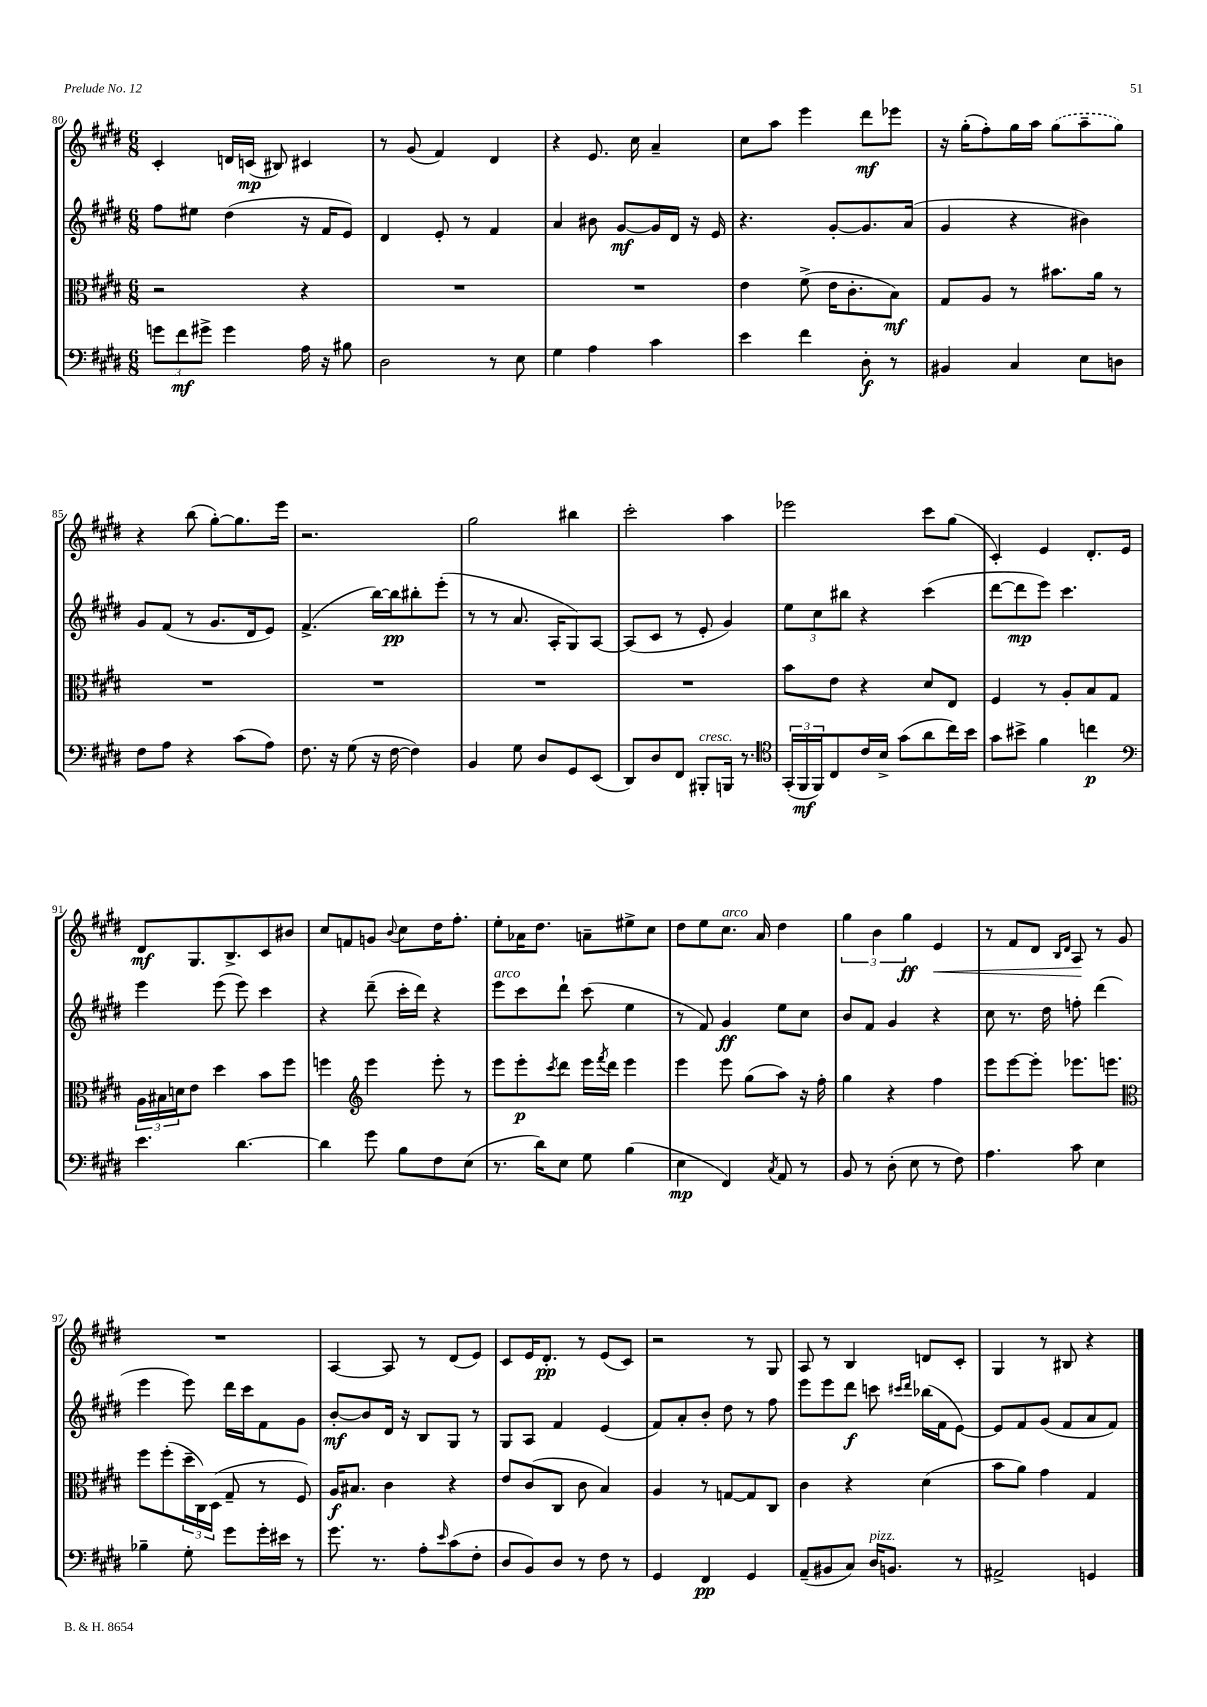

**kern	**kern	**kern	**kern
*staff4	*staff3	*staff2	*staff1
*clefF4	*clefC3	*clefG2	*clefG2
*k[f#c#g#d#]	*k[f#c#g#d#]	*k[f#c#g#d#]	*k[f#c#g#d#]
*M6/8	*M6/8	*M6/8	*M6/8
12g\L	2r	8ff#\L	4c#'/
12f#\	.	.	.
.	.	8ee#\J	.
12g#^\J	.	.	.
4g#\	.	(4dd#\	16d/LL
.	.	.	(16c/JJ
.	.	.	8B#/)
16A\	4r	16r	4c#/
16r	.	16f#/LK	.
8B#\	.	8e/J)	.
=	=	=	=
2D#\	2.r	4d#/	8r
.	.	.	(8g#/
.	.	8e'/	4f#/)
.	.	8r	.
8r	.	4f#/	4d#/
8E\	.	.	.
=	=	=	=
4G#\	2.r	4a/	4r
4A\	.	8b#\	8.e/
.	.	[8g#/L	.
.	.	.	16cc#\
4c#\	.	16g#/]L	4a~/
.	.	16d#/JJ	.
.	.	16r	.
.	.	16e/	.
=	=	=	=
4e\	4e\	4.r	8cc#\L
.	.	.	8aa\J
4f#\	(8f#^\	.	4eee\
.	16e\LK	[8g#'/L	.
.	8.c#'\	.	.
8D#'\	.	8.g#/]	8ddd#\L
8r	8B\J)	.	8eee-\J
.	.	(16a/Jk	.
=	=	=	=
4BB#/	8G#/L	4g#/	16r
.	.	.	(16gg#'\LK
.	8A/J	.	8ff#'\)
4C#/	8r	4r	16gg#\L
.	.	.	16aa\JJ
.	8.b#\L	.	(8gg#\L
8E\L	.	4b#\)	8aa~\
.	16a\Jk	.	.
8D\J	8r	.	8gg#\J)
=	=	=	=
8F#\L	2.r	8g#/L	4r
8A\J	.	(8f#/J	.
4r	.	8r	(8bb\
.	.	8.g#/L	[8gg#'\L)
(8c#\L	.	.	8.gg#\]
.	.	16d#/k	.
8A\J)	.	8e/J)	.
.	.	.	16eee\Jk
=	=	=	=
8.F#\	2.r	(4.f#^/	2.r
16r	.	.	.
(8G#\	.	.	.
16r	.	[16bb\LL)	.
[16F#\	.	16bb\]J	.
4F#\])	.	8bb#'\	.
.	.	(8eee'\J	.
=	=	=	=
4BB/	2.r	8r	2gg#\
.	.	8r	.
8G#\	.	8.a/	.
8D#/L	.	.	.
.	.	16A'/LK	.
8GG#/	.	8G#/)	4bb#\
(8EE/J	.	[8A/J	.
=	=	=	=
8DD#/L)	2.r	(8A/]L	2ccc#'\
8D#/	.	8c#/J	.
8FF#/J	.	8r	.
8BBB#'/L	.	8e'/	.
16BBB/Jk	.	4g#/)	4aa\
8.r	.	.	.
=	=	=	=
*clefC4	*	*	*
(24GG#'/LL	8b\L	12ee\L	2eee-\
24FF#/	.	.	.
24FF#/J)	.	12cc#\	.
8C#/	8e\J	.	.
.	.	12bb#\J	.
16c#/L	4r	4r	.
16B^/JJ	.	.	.
(8g#\L	.	.	.
8a\	8d#/L	(4ccc#\	8ccc#\L
16cc#\L)	8E/J	.	(8gg#\J
16b\JJ	.	.	.
=	=	=	=
8g#\L	4F#/	[8ddd#\L	4c#'/)
8b#^\J	.	8ddd#\]	.
4f#\	8r	8eee\J)	4e/
.	8A'/L	4.ccc#\	.
4cc\	8B/	.	8.d#'/L
.	8G#/J	.	.
.	.	.	16e/Jk
=	=	=	=
*clefF4	*	*	*
4.e\	24A\LL	4eee\	8d#/L
.	24B#\	.	.
.	24d\J	.	.
.	8e\J	.	8.G#/
.	4dd#\	(8eee\	.
.	.	.	8.B^/
[4.d#\	.	8eee\)	.
.	8b\L	4ccc#\	8c#/
.	8ff#\J	.	8b#/J
=	=	=	=
4d#\]	4ff\	4r	8cc#/L
.	.	.	8f/
*	*clefG2	*	*
8g#\	4eee\	(8ddd#~\	8g/J
.	.	.	8qqb/
8B\L	.	16ccc#'\LL	8cc#\L
.	.	16ddd#\JJ)	.
8F#\	8eee'\	4r	16dd#\K
.	.	.	8.ff#'\J
(8E\J	8r	.	.
=	=	=	=
8.r	8eee\L	8eee\L	8ee'\L
.	8eee'\	8ccc#\	16a-\K
16d#\LK)	.	.	8.dd#\J
.	8qccc#/	.	.
8E\J	8ddd#\J	8ddd#`\J	.
8G#\	16eee\LL	(8ccc#\	8a~\L
.	8qfff#/	.	.
.	16ddd#\JJ	.	.
(4B\	4eee\	4ee\	8ee#^\
.	.	.	8cc#\J
=	=	=	=
4E\	4eee\	8r	8dd#\L
.	.	8f#/)	8ee\
4FF#/)	8eee\	4g#/	8.cc#\J
.	(8gg#\L	.	.
.	.	.	16a/
8qC#/	.	.	.
8AA/	8aa\J)	8ee\L	4dd#\
8r	16r	8cc#\J	.
.	16ff#'\	.	.
=	=	=	=
8BB/	4gg#\	8b/L	6gg#\
8r	.	8f#/J	.
.	.	.	6b\
(8D#'\	4r	4g#/	.
.	.	.	6gg#\
8E\	.	.	.
8r	4ff#\	4r	4e/
8F#\)	.	.	.
=	=	=	=
4.A\	8eee\L	8cc#\	8r
.	[8eee\	8.r	8f#/L
.	8eee'\]J	.	8d#/J
.	.	16dd#\	.
.	.	.	16qqB/LL
.	.	.	16qqd#/JJ
8c#\	8.eee-\L	8ff'\	8A/
4E\	.	(4ddd#\	8r
.	8.eee\J	.	.
.	.	.	8g#/
=	=	=	=
*	*clefC3	*	*
4B-~\	8ff#\L	4eee\	2.r
.	(8ff#'\	.	.
8G#'\	24dd#~\L	8eee\)	.
.	24C#\)	.	.
.	(24D#\JJ	.	.
8g#\L	8G#~/	16ddd#\LL	.
.	.	16ccc#\J	.
16g#'\L	8r	8f#\	.
16e#\JJ	.	.	.
8r	8F#/)	8g#\J	.
=	=	=	=
8.g#\	16A/LK	[8b'/L	[4A/
.	8.B#/J	.	.
.	.	8b/]	.
8.r	.	.	.
.	4c#\	16d#/Jk	8A/]
.	.	16r	.
8A'\L	.	8B/L	8r
16qqe/	.	.	.
(8c#\	4r	8G#/J	(8d#/L
8F#'\J	.	8r	8e/J)
=	=	=	=
8D#/L	8e/L	8G#/L	8c#/L
8BB/)	(8c#/	8A/J	16e/K
.	.	.	8.d#'/J
8D#/J	8C#/J	4f#/	.
8r	8c#\	.	8r
8F#\	4B/)	(4e/	(8e/L
8r	.	.	8c#/J)
=	=	=	=
4GG#/	4A/	8f#/L)	2r
.	.	8a'/	.
4FF#/	8r	8b'/J	.
.	[8G/L	8dd#\	.
4GG#/	8G/]	8r	8r
.	8C#/J	8ff#\	8G#/
=	=	=	=
(8AA~/L	4c#\	8eee\L	8A/
8BB#/	.	8eee\	8r
8C#/J)	4r	8ddd#\J	4B/
16D#/LK	.	8ccc\	.
8.BB/J	.	.	.
.	.	16qqccc#/LL	.
.	.	16qqddd#/JJ	.
.	(4d#\	(16bb-\LL	8d/L
.	.	16f#\J	.
8r	.	[8e\J)	8c#'/J
=	=	=	=
2AA#^/	8b\L	8e/]L	4G#/
.	8a\J)	8f#/	.
.	4g#\	(8g#/J	8r
.	.	8f#/L	8B#/
4GG/	4G#/	8a/	4r
.	.	8f#/J)	.
==	==	==	==
*-	*-	*-	*-
